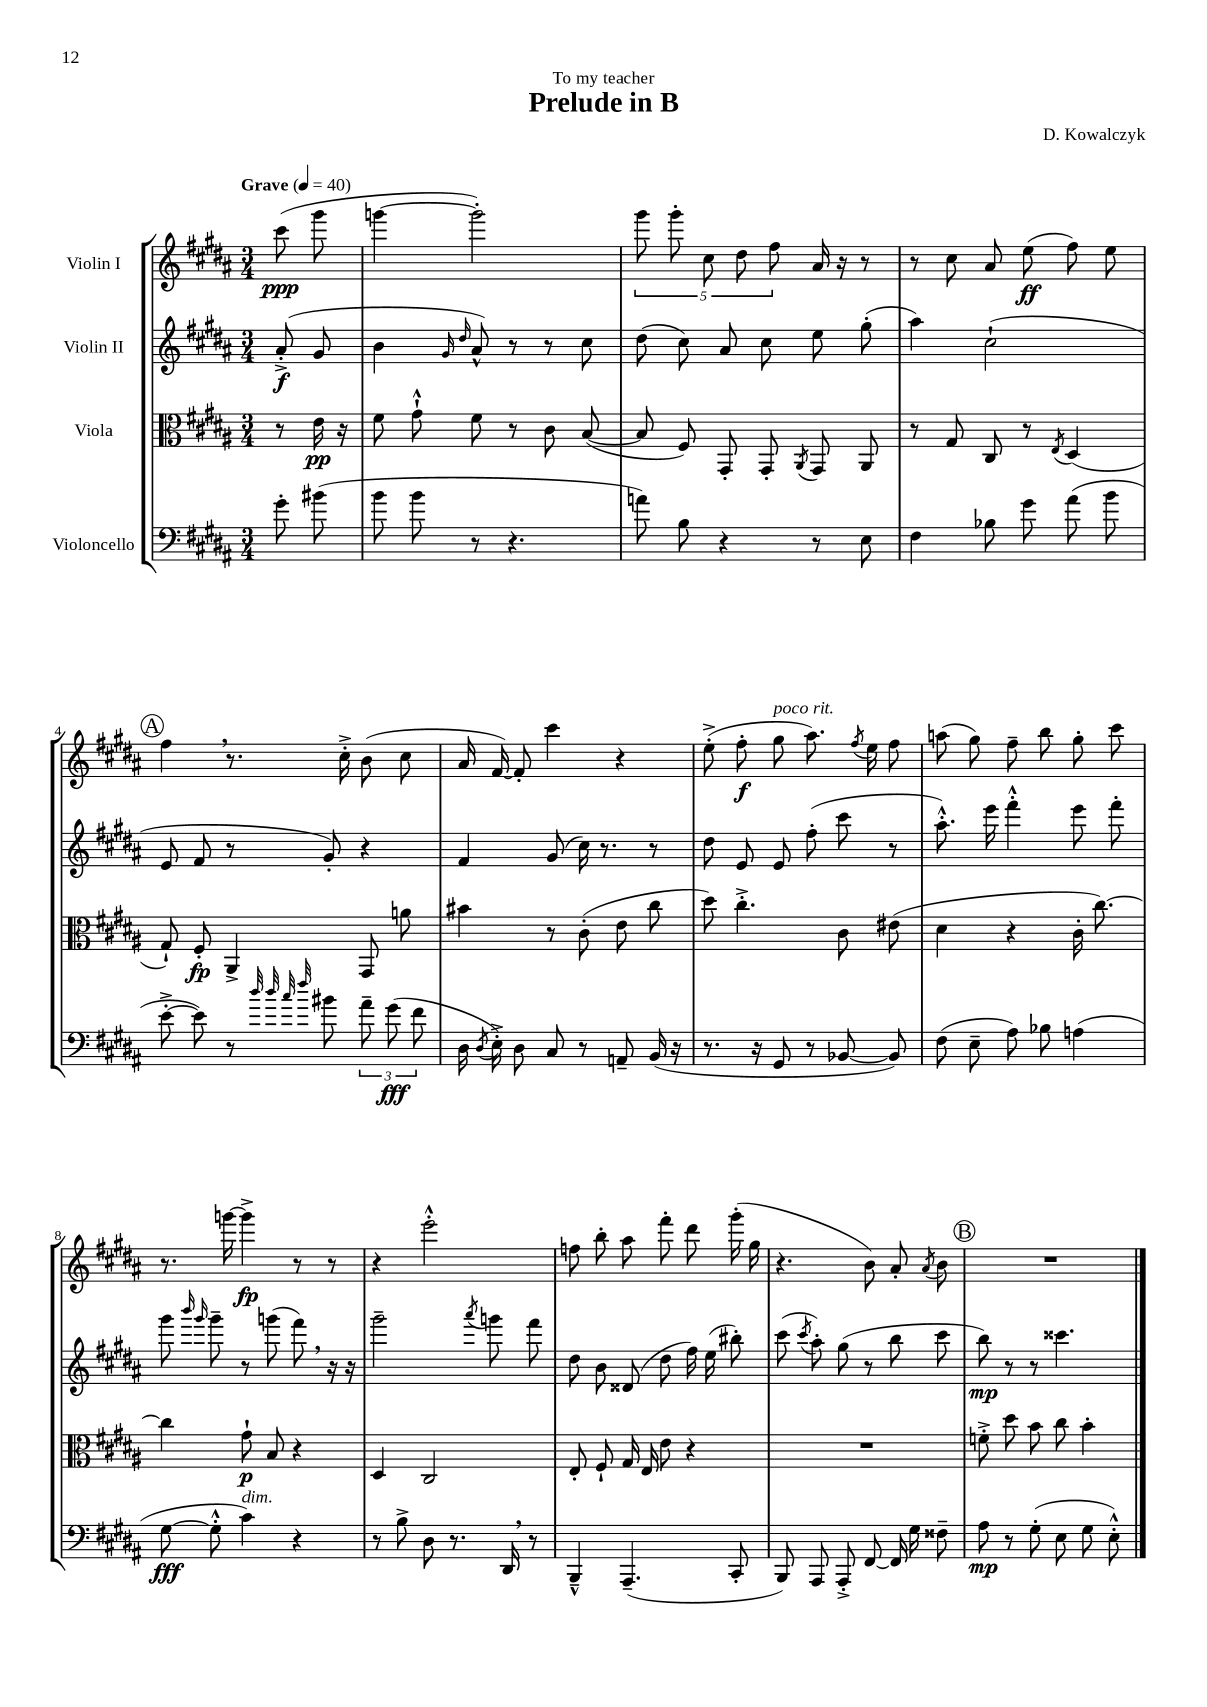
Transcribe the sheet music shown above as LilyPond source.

\header { title = "Prelude in B" composer = "D. Kowalczyk" dedication = "To my teacher" }
<<
\new StaffGroup <<
\new Staff = "s0" \with { instrumentName = "Violin I" } {
    \clef treble \key b \major \numericTimeSignature \time 3/4 \partial 4 \tempo "Grave" 4 = 40
    \autoBeamOff cis'''8\ppp( gis'''8 |
    g'''4~ g'''2-.) |
    \tuplet 5/4 { gis'''8 gis'''8-. cis''8 dis''8 fis''8 } ais'16 r16 r8 |
    r8 cis''8 ais'8 e''8\ff( fis''8) e''8 |
    \mark \markup { \circle "A" } fis''4 \breathe r8. cis''16-.-> b'8( cis''8 |
    ais'16 fis'16~) fis'8-. cis'''4 r4 |
    e''8-.->( fis''8-.\f gis''8^\markup { \italic "poco rit." } ais''8.) \acciaccatura { fis''8 } e''16 fis''8 |
    a''8( gis''8) fis''8-- b''8 gis''8-. cis'''8 |
    r8. g'''16~ g'''4->\fp r8 r8 |
    r4 e'''2-.-^ |
    f''8 b''8-. ais''8 fis'''8-. dis'''8 gis'''16-.( gis''16 |
    r4. b'8) ais'8-. \acciaccatura { ais'8 } b'8 |
    \mark \markup { \circle "B" } R2. \bar "|." |
}
\new Staff = "s1" \with { instrumentName = "Violin II" } {
    \clef treble \key b \major \numericTimeSignature \time 3/4 \partial 4
    \autoBeamOff ais'8-.->\f( gis'8 |
    b'4 \grace { gis'16 dis''16 } ais'8-^) r8 r8 cis''8 |
    dis''8( cis''8) ais'8 cis''8 e''8 gis''8-.( |
    ais''4) cis''2-!( |
    \mark \markup { \circle "A" } e'8 fis'8 r8 gis'8-.) r4 |
    fis'4 gis'8( cis''16) r8. r8 |
    dis''8 e'8 e'8 fis''8-.( cis'''8 r8 |
    ais''8.-.-^) e'''16 fis'''4-.-^ e'''8 fis'''8-. |
    gis'''8 \grace { b'''16 gis'''16 } gis'''8-- r8 g'''8( fis'''8) \breathe r16 r16 |
    gis'''2-- \acciaccatura { ais'''8 } g'''8 fis'''8 |
    dis''8 b'8 disis'8( dis''8 fis''16) e''16( bis''8-.) |
    cis'''8( \acciaccatura { cis'''8 } ais''8-.) gis''8( r8 b''8 cis'''8 |
    \mark \markup { \circle "B" } b''8\mp) r8 r8 cisis'''4. \bar "|." |
}
\new Staff = "s2" \with { instrumentName = "Viola" } {
    \clef alto \key b \major \numericTimeSignature \time 3/4 \partial 4
    \autoBeamOff r8 e'16\pp r16 |
    fis'8 gis'8-!-^ fis'8 r8 cis'8 b8~( |
    b8 fis8) gis,8-. gis,8-. \acciaccatura { ais,8 } gis,8 ais,8 |
    r8 gis8 cis8 r8 \acciaccatura { e8 } dis4( |
    \mark \markup { \circle "A" } gis8-!) fis8-.\fp ais,4-> gis,8 a'8 |
    bis'4 r8 cis'8-.( e'8 cis''8 |
    dis''8) cis''4.-.-> cis'8 eis'8( |
    dis'4 r4 cis'16-. cis''8.~) |
    cis''4 gis'8-!\p b8 r4 |
    dis4 cis2 |
    e8-. fis8-! gis16 e16 e'8 r4 |
    R2. |
    \mark \markup { \circle "B" } f'8-.-> dis''8 b'8 cis''8 b'4-. \bar "|." |
}
\new Staff = "s3" \with { instrumentName = "Violoncello" } {
    \clef bass \key b \major \numericTimeSignature \time 3/4 \partial 4
    \autoBeamOff gis'8-. bis'8( |
    b'8 b'8 r8 r4. |
    a'8) b8 r4 r8 e8 |
    fis4 bes8 gis'8 ais'8( b'8 |
    \mark \markup { \circle "A" } e'8~-.-> e'8) r8 \grace { dis''32 dis''32 cis''32 fis''32 } bis'8 \tuplet 3/2 { ais'8-- gis'8\fff( fis'8 } |
    dis16 \acciaccatura { dis8 } e16-.->) dis8 cis8 r8 a,8-- b,16( r16 |
    r8. r16 gis,8 r8 bes,8~ bes,8) |
    fis8( e8-- ais8) bes8 a4( |
    gis8~\fff gis8-.-^ cis'4^\markup { \italic "dim." }) r4 |
    r8 b8-> dis8 r8. dis,16 \breathe r8 |
    b,,4---^ ais,,4.--( cis,8-. |
    b,,8) ais,,8 ais,,8-.-> fis,8~ fis,16 gis16 fisis8-- |
    \mark \markup { \circle "B" } ais8\mp r8 gis8-.( e8 gis8 e8-.-^) \bar "|." |
}
>>
>>
